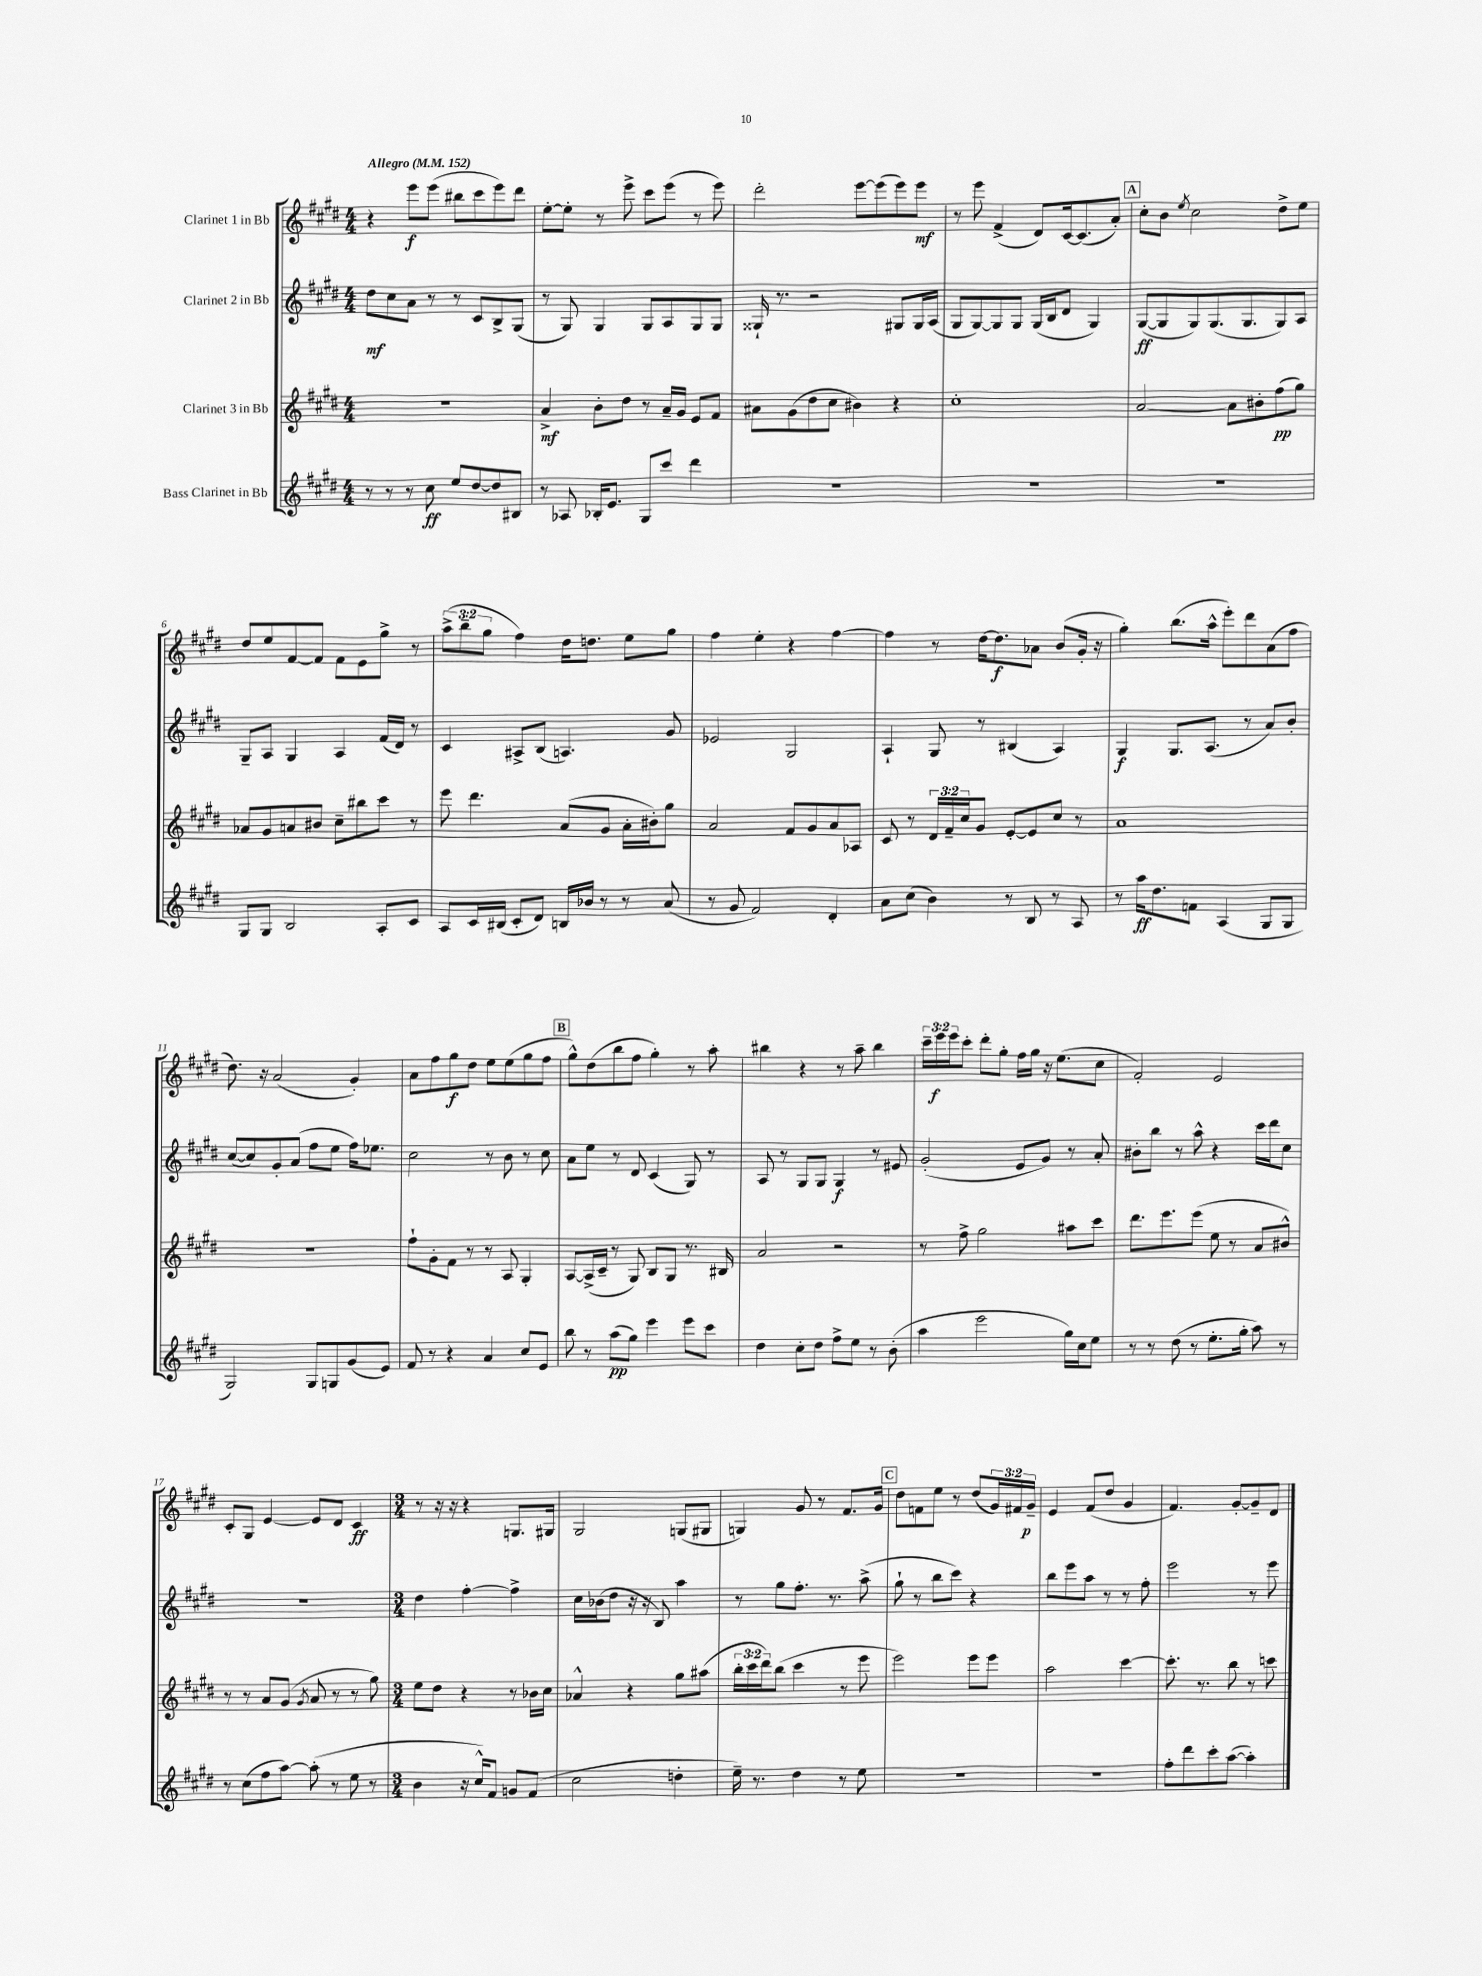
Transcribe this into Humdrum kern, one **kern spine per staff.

**kern	**kern	**kern	**kern
*staff4	*staff3	*staff2	*staff1
*clefG2	*clefG2	*clefG2	*clefG2
*k[f#c#g#d#]	*k[f#c#g#d#]	*k[f#c#g#d#]	*k[f#c#g#d#]
*M4/4	*M4/4	*M4/4	*M4/4
*MM152	*MM152	*MM152	*MM152
8r	1r	8dd#	4r
8r	.	8cc#	.
8r	.	8a	8eee
8cc#	.	8r	(8eee
8ee	.	8r	8bb#
[8dd#	.	8c#	8ccc#
8dd#]	.	8B^	8eee)
8B#	.	(8G#	8ddd#
=	=	=	=
8r	4a^	8r	[8ee'
8A-	.	8G#)	8ee']
16B-'	8b'	4G#	8r
8.e	.	.	.
.	8dd#	.	8eee^
8G#	8r	8G#	8ccc#
8ccc#	16a~	8A	(8eee
.	16g#	.	.
4ddd#	8e	8G#	8r
.	8f#	8G#	8eee)
=	=	=	=
1r	8a#	16G##`	2ddd#'
.	.	8.r	.
.	(8g#	.	.
.	8dd#	2r	.
.	8cc#	.	.
.	4b#)	.	[8eee
.	.	.	(8eee]
.	4r	8G#	8eee)
.	.	16G#	8eee
.	.	(16A	.
=	=	=	=
1r	1cc#'	8G#	8r
.	.	[8G#)	8eee
.	.	8G#]	(4f#^
.	.	8G#	.
.	.	(16G#	8d#)
.	.	16B	.
.	.	8d#	[16c#
.	.	.	(8.c#]
.	.	4G#)	.
.	.	.	8a')
=	=	=	=
1r	[2a	([8G#	8cc#'
.	.	8G#]	8b
.	.	.	8qee
.	.	8G#)	2cc#
.	.	(8.G#	.
.	8a]	.	.
.	.	8.G#	.
.	8b#'	.	.
.	(8ff#	8G#)	8dd#^
.	8gg#)	8A	8ee
=	=	=	=
8G#	8a-	8G#~	8dd#
8G#	8g#	8A	8ee
2B	8a	4G#	[8f#
.	8b#	.	8f#]
.	8cc#~	4A	8f#
.	8bb#	.	8e
8A'	8ccc#	(16f#	8gg#^
.	.	16d#)	.
8c#	8r	8r	8r
=	=	=	=
8A	8eee	4c#	(12aa^
.	.	.	12bb~
16c#	4.ddd#	.	.
.	.	.	12gg#
(16B#	.	.	.
8c#'	.	8A#^	4ff#)
8d#)	.	(8B	.
16B	(8a	4.A)	16dd#
16b-	.	.	8.dd
8r	8g#	.	.
8r	16a'	.	8ee
.	16b#')	.	.
(8a	8gg#	8g#	8gg#
=	=	=	=
8r	2a	2e-	4ff#
8g#	.	.	.
2f#)	.	.	4ee'
.	8f#	2G#	4r
.	8g#	.	.
4d#'	8a	.	[4ff#
.	8A-	.	.
=	=	=	=
8a	8c#	4A`	4ff#]
(8cc#	8r	.	.
4b)	24d#	8G#	8r
.	24f#~	.	.
.	24cc#	.	.
.	8g#	8r	[16dd#
.	.	.	8.dd#]
8r	[8e'	(4B#	.
8B	8e]	.	8a-
8r	8cc#	4A)	(8b
8A	8r	.	16g#'
.	.	.	16r
=	=	=	=
8r	1a	4G#	4gg#')
16aa	.	.	.
8.dd#	.	.	.
.	.	8.G#	(8.bb
8f	.	.	.
.	.	(8.A	16aa^^
(4A	.	.	8eee')
.	.	8r	8ddd#
8G#	.	8a)	(8a
8G#	.	8b'	8ff#
=	=	=	=
2G#)	1r	([8cc#	8.dd#)
.	.	8cc#])	.
.	.	.	16r
.	.	8g#'	(2a
.	.	(8a	.
8G#	.	8ff#	.
8G	.	8ee	.
(8g#	.	16ff#)	4g#')
.	.	8.ee-	.
8e)	.	.	.
=	=	=	=
8f#	8ff#`	2cc#	8a
8r	8g#'	.	8ff#
4r	8f#	.	8gg#
.	8r	.	8dd#
4a	8r	8r	8ee
.	8A	8b	(8ee
8cc#	4G#'	8r	8gg#
8e	.	8cc#	8ff#
=	=	=	=
8bb	[8A	8a	8gg#^^)
8r	(16A^]	8ee	(8dd#
.	16c#~	.	.
(8aa	8r	8r	8bb
8gg#)	8G#)	8d#	8ff#
4eee	8B	(4c#	4gg#')
.	8G#	.	.
8eee	8.r	8G#)	8r
8ccc#	.	8r	8aa'
.	16B#	.	.
=	=	=	=
4dd#	2a	8A	4bb#
.	.	8r	.
8cc#'	.	8G#	4r
8dd#	.	8G#	.
8ff#^	2r	4G#	8r
8ee	.	.	8aa~
8r	.	8r	4bb#
(8b'	.	8e#	.
=	=	=	=
4aa	8r	(2g#'	24ccc#~
.	.	.	24eee
.	.	.	24eee
.	8ff#^	.	8ccc#'
2eee	2gg#	.	8ddd#'
.	.	.	8gg#'
.	.	8e	16ff#
.	.	.	16gg#
.	.	8g#)	16r
.	.	.	(8.ee
16gg#)	8aa#	8r	.
16cc#	.	.	.
8ee	8ccc#	8a'	8cc#
=	=	=	=
8r	8.ddd#	8b#'	2f#')
8r	.	8bb	.
.	8.eee	.	.
(8dd#	.	8r	.
8r	(8eee	8aa^^	.
8.ee'	8ee	4r	2e
.	8r	.	.
16gg#'	.	.	.
8aa)	8a	16ccc#	.
.	.	16ddd#	.
8r	8b#^^)	8cc#	.
=	=	=	=
8r	8r	1r	8c#'
(8cc#	8r	.	8G#
8ff#	8a	.	[4e
[8aa)	(8g#	.	.
.	8qg#	.	.
(8aa']	8a	.	8e]
8r	8r	.	8d#
8ee	8r	.	4c#
8r	8gg#)	.	.
=	=	=	=
*M3/4	*M3/4	*M3/4	*M3/4
4b	8ee	4dd#	8r
.	8dd#	.	16r
.	.	.	16r
16r	4r	[4ff#'	4r
16cc#^^)	.	.	.
8f#	.	.	.
8g	8r	4ff#^]	8.G
(8f#	16b-	.	.
.	16cc#	.	16G#
=	=	=	=
2cc#	4a-^^	16cc#	2G#
.	.	(16b-	.
.	.	8dd#	.
.	4r	16r	.
.	.	16r	.
.	.	8B)	.
4dd'	8gg#	4aa	(8G
.	(8aa#	.	8G#
=	=	=	=
16ee~)	24bb'	8r	4G)
.	24ccc#	.	.
8.r	.	.	.
.	24ddd#)	.	.
.	(8bb	8gg#	.
4dd#	4ccc#	8.ff#'	8g#
.	.	.	8r
.	.	8.r	.
8r	8r	.	8.f#
8ee	8eee	(8aa^	.
.	.	.	16g#
=	=	=	=
2.r	2eee)	8gg#`	8dd#
.	.	8r	8f
.	.	8bb	8ee
.	.	8ccc#)	8r
.	8eee	4r	(8dd#
.	8eee	.	24g#)
.	.	.	24f#
.	.	.	24g#~
=	=	=	=
2.r	2aa	8bb	4e
.	.	8eee	.
.	.	8aa	(8f#
.	.	8r	8dd#
.	[4ccc#	8r	4g#
.	.	8ff#'	.
=	=	=	=
8ff#'	8.ccc#']	2eee	4.f#)
8ddd#	.	.	.
.	8.r	.	.
8ccc#'	.	.	.
([8aa	8bb	.	[8g#'
4aa'])	8r	8r	8g#~]
.	8ccc	8eee	8d#
==	==	==	==
*-	*-	*-	*-
